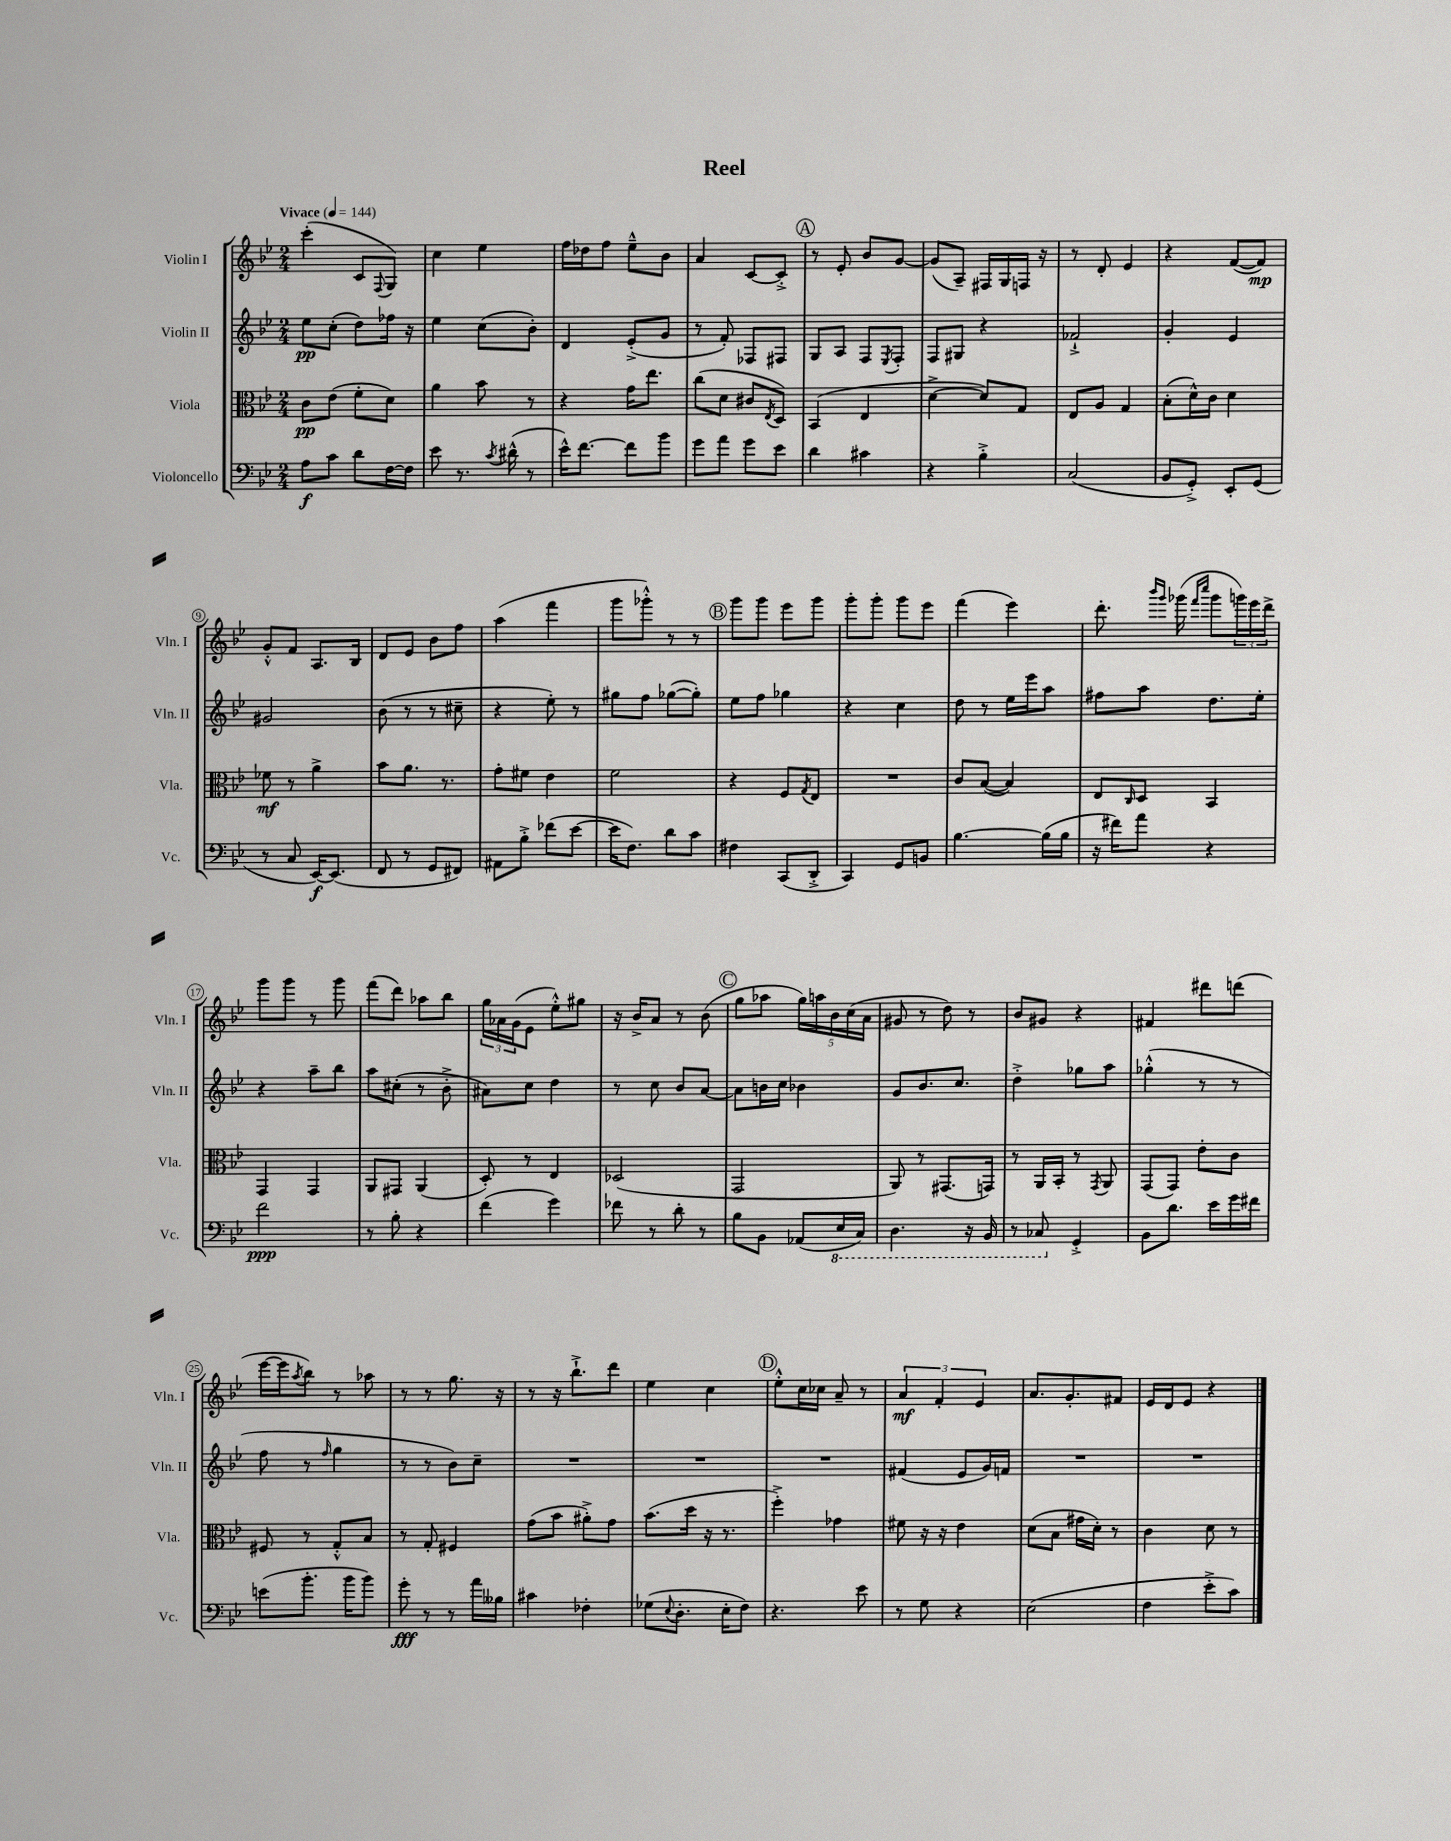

**kern	**dynam	**kern	**dynam	**kern	**dynam	**kern	**dynam
*part4	*part4	*part3	*part3	*part2	*part2	*part1	*part1
*staff4	*staff4	*staff3	*staff3	*staff2	*staff2	*staff1	*staff1
*I"Violoncello	*	*I"Viola	*	*I"Violin II	*	*I"Violin I	*
*I'Vc.	*	*I'Vla.	*	*I'Vln. II	*	*I'Vln. I	*
*clefF4	*	*clefC3	*	*clefG2	*	*clefG2	*
*k[b-e-]	*	*k[b-e-]	*	*k[b-e-]	*	*k[b-e-]	*
*M2/4	*	*M2/4	*	*M2/4	*	*M2/4	*
*MM144	*	*MM144	*	*MM144	*	*MM144	*
=1	=1	=1	=1	=1	=1	=1	=1
!	!	!	!	!	!	!LO:TX:a:B:t=Vivace	!
8A\L	f	8c\L	pp	8ee-\L	pp	(4ccc'\	.
8c\J	.	(8e-\J	.	(8cc'\J	.	.	.
8d\L	.	8f'\L	.	8dd\L)	.	8c/L	.
.	.	.	.	.	.	8qqF/	.
[16F\L	.	8d\J)	.	16ff-X\Jk	.	8G/J)	.
16F\JJ]	.	.	.	16r	.	.	.
=2	=2	=2	=2	=2	=2	=2	=2
8e-\	.	4a\	.	4ee-\	.	4cc\	.
8.r	.	.	.	.	.	.	.
.	.	8b-\	.	(8cc\L	.	4ee-\	.
8qc/	.	.	.	.	.	.	.
(16d#X^^\	.	.	.	.	.	.	.
8r	.	8r	.	8b-'\J)	.	.	.
=3	=3	=3	=3	=3	=3	=3	=3
16e-^^\KL)	.	4r	.	4d/	.	16ff\LL	.
[8.f\J	.	.	.	.	.	16dd-X\J	.
.	.	.	.	.	.	8ff\J	.
8f\L]	.	16g\KL	.	(8e-'^/L	.	8ee-~^^\L	.
.	.	8.ee-\J	.	.	.	.	.
8b-\J	.	.	.	8g/J	.	8b-\J	.
=4	=4	=4	=4	=4	=4	=4	=4
8g\L	.	(8cc\L	.	8r	.	4a/	.
8a\J	.	8d\J	.	8f'/)	.	.	.
8g\L	.	8c#X/L	.	8F-X/L	.	[8c/L	.
.	.	8qE-/	.	.	.	.	.
8e-\J	.	8D/J)	.	8F#X/J	.	8c'^/J]	.
!!LO:REH:place=s1:t=A
=5	=5	=5	=5	=5	=5	=5	=5
4d\	.	(4BB-/	.	8G/L	.	8r	.
.	.	.	.	8A/J	.	8e-'/	.
4c#X\	.	4E-/	.	8F/L	.	8b-/L	.
.	.	.	.	8qE-/	.	.	.
.	.	.	.	8F'/J	.	[8g/J	.
=6	=6	=6	=6	=6	=6	=6	=6
4r	.	[4d^\	.	8F/L	.	(8g/L]	.
.	.	.	.	8G#X/J	.	8A~/J)	.
4B-'^\	.	8d/L])	.	4r	.	16F#X/LL	.
.	.	.	.	.	.	16G/	.
.	.	8G/J	.	.	.	16Fn/JJ	.
.	.	.	.	.	.	16r	.
=7	=7	=7	=7	=7	=7	=7	=7
(2C/	.	8E-/L	.	2f-X`^/	.	8r	.
.	.	8A/J	.	.	.	8d'/	.
.	.	4G/	.	.	.	4e-/	.
=8	=8	=8	=8	=8	=8	=8	=8
8BB-/L	.	(8B-'\L	.	4g'/	.	4r	.
8GG'^/J)	.	16d^^\L)	.	.	.	.	.
.	.	16c\JJ	.	.	.	.	.
8EE-'/L	.	4d\	.	4e-/	.	([8f/L	.
(8GG/J	.	.	.	.	.	8f/J])	mp
!!LO:LB:g=z
=9	=9	=9	=9	=9	=9	=9	=9
8r	.	8f-X\	mf	2g#X/	.	8g'^^/L	.
8C/	.	8r	.	.	.	8f/J	.
[16EE-/KL)	f	4a^\	.	.	.	8.A/L	.
(8.EE-/J]	.	.	.	.	.	.	.
.	.	.	.	.	.	16B-/Jk	.
=10	=10	=10	=10	=10	=10	=10	=10
8FF/	.	8b-\L	.	(8b-\	.	8d/L	.
8r	.	8.a\J	.	8r	.	8e-/J	.
8GG/L	.	.	.	8r	.	8b-\L	.
.	.	8.r	.	.	.	.	.
8FF#X/J)	.	.	.	8cc#X~\	.	8ff\J	.
=11	=11	=11	=11	=11	=11	=11	=11
8AA#X\L	.	8g'\L	.	4r	.	(4aa\	.
8B-'^\J	.	8f#X\J	.	.	.	.	.
(8f-X\L	.	4e-\	.	8ee-'\)	.	4fff\	.
[8e-\J	.	.	.	8r	.	.	.
=12	=12	=12	=12	=12	=12	=12	=12
16e-\KL]	.	2f\	.	8gg#X\L	.	8ggg\L	.
8.F\J)	.	.	.	.	.	.	.
.	.	.	.	8ff\J	.	8ggg-X'^^\J)	.
8d\L	.	.	.	([8gg-X\L	.	8r	.
8c\J	.	.	.	8gg-'\J])	.	8r	.
!!LO:REH:place=s1:t=B
=13	=13	=13	=13	=13	=13	=13	=13
4F#X\	.	4r	.	8ee-\L	.	8ggg\L	.
.	.	.	.	8ff\J	.	8ggg\J	.
(8CC/L	.	8F/L	.	4gg-X\	.	8eee-\L	.
.	.	8qG/	.	.	.	.	.
8DD'^/J	.	8E-/J	.	.	.	8ggg\J	.
=14	=14	=14	=14	=14	=14	=14	=14
4CC/)	.	2r	.	4r	.	8ggg'\L	.
.	.	.	.	.	.	8ggg'\J	.
8GG/L	.	.	.	4cc\	.	8ggg\L	.
8BBn/J	.	.	.	.	.	8eee-\J	.
=15	=15	=15	=15	=15	=15	=15	=15
[4.B-\	.	8c/L	.	8dd\	.	(4fff\	.
.	.	([8B-/J	.	8r	.	.	.
.	.	4B-/])	.	16ee-\LL	.	4eee-\)	.
.	.	.	.	16eee-\J	.	.	.
(16B-\LL]	.	.	.	8aa\J	.	.	.
16B-\JJ	.	.	.	.	.	.	.
=16	=16	=16	=16	=16	=16	=16	=16
16r	.	8E-/L	.	8ff#X\L	.	8.ddd'\	.
16f#X\KL)	.	.	.	.	.	.	.
.	.	16qqC/	.	.	.	.	.
8a\J	.	8D/J	.	8aa\J	.	.	.
.	.	.	.	.	.	16qqbbb-/LL	.
.	.	.	.	.	.	16qqggg/JJ	.
.	.	.	.	.	.	(16ggg-X\	.
.	.	.	.	.	.	16qqfff/LL	.
.	.	.	.	.	.	16qqcccc/JJ	.
4r	.	4BB-/	.	8.dd\L	.	8ggg-\L	.
.	.	.	.	.	.	24gggn\L)	.
.	.	.	.	.	.	24eee-\	.
.	.	.	.	16ee-'\Jk	.	.	.
.	.	.	.	.	.	24ddd^\JJ	.
!!LO:LB:g=z
=17	=17	=17	=17	=17	=17	=17	=17
2f\	ppp	4GG/	.	4r	.	8ggg\L	.
.	.	.	.	.	.	8ggg\J	.
.	.	4GG/	.	8aa~\L	.	8r	.
.	.	.	.	8bb-\J	.	8ggg\	.
=18	=18	=18	=18	=18	=18	=18	=18
8r	.	8AA/L	.	8aa\L	.	(8fff\L	.
8B-'\	.	8GG#X/J	.	(8cc#X'\J	.	8ddd\J)	.
4r	.	(4AA/	.	8r	.	8aa-X\L	.
.	.	.	.	8b-'^\	.	8bb-\J	.
=19	=19	=19	=19	=19	=19	=19	=19
(4f\	.	8D'/)	.	8a#X\L)	.	24gg\LL	.
.	.	.	.	.	.	24a-X\	.
.	.	.	.	.	.	(24g\J	.
.	.	8r	.	8cc\J	.	8e-\J	.
4g\)	.	4E-/	.	4dd\	.	8ee-'^^\L)	.
.	.	.	.	.	.	8gg#X\J	.
=20	=20	=20	=20	=20	=20	=20	=20
8f-X\	.	(2D-X/	.	8r	.	16r	.
.	.	.	.	.	.	16b-^/KL	.
8r	.	.	.	8cc\	.	8a/J	.
8d'\	.	.	.	8b-/L	.	8r	.
8r	.	.	.	[8a/J	.	(8b-\	.
!!LO:REH:place=s1:t=C
=21	=21	=21	=21	=21	=21	=21	=21
8B-\L	.	2GG/	.	8a\L]	.	8gg\L	.
8BB-\J	.	.	.	16bn\L	.	8aa-X\J	.
.	.	.	.	16cc\JJ	.	.	.
(8AA-X/L	.	.	.	4b-X\	.	20gg\LL)	.
.	.	.	.	.	.	20aan\	.
.	.	.	.	.	.	20b-\	.
*8ba	*	*	*	*	*	*	*
16EE-/L	.	.	.	.	.	.	.
.	.	.	.	.	.	(20cc\	.
16CC/JJ)	.	.	.	.	.	.	.
.	.	.	.	.	.	20a\JJ	.
=22	=22	=22	=22	=22	=22	=22	=22
4.DD\	.	8AA/)	.	8g/L	.	8g#X/	.
.	.	8r	.	8.b-/	.	8r	.
.	.	(8.GG#X/L	.	.	.	8dd\)	.
.	.	.	.	8.cc/J	.	.	.
16r	.	.	.	.	.	8r	.
16BBB-/	.	16GGn/Jk)	.	.	.	.	.
=23	=23	=23	=23	=23	=23	=23	=23
8r	.	8r	.	4dd'^\	.	8b-/L	.
8CC-X/	.	16AA/LL	.	.	.	8g#X/J	.
.	.	16BB-'/JJ	.	.	.	.	.
*X8ba	*	*	*	*	*	*	*
4GG'^/	.	8r	.	8gg-X\L	.	4r	.
.	.	8qGG/	.	.	.	.	.
.	.	8AA/	.	8aa\J	.	.	.
=24	=24	=24	=24	=24	=24	=24	=24
8BB-\L	.	(8GG/L	.	(4gg-X'^^\	.	4f#X/	.
8.d\J	.	8GG/J)	.	.	.	.	.
.	.	8e-'\L	.	8r	.	8ddd#X\L	.
16e-\LL	.	.	.	.	.	.	.
16g\	.	8c\J	.	8r	.	(8dddn\J	.
16f#X\JJ	.	.	.	.	.	.	.
!!LO:LB:g=z
=25	=25	=25	=25	=25	=25	=25	=25
(8en\L	.	8F#X/	.	8ff\	.	[16eee-\LL	.
.	.	.	.	.	.	16eee-\J]	.
.	.	.	.	.	.	8qaa/	.
8.b-'\J	.	8r	.	8r	.	8bb-\J)	.
.	.	.	.	16qqff/	.	.	.
.	.	8G'^^/L	.	4gg\	.	8r	.
16b-\KL	.	.	.	.	.	.	.
8b-\J)	.	8B-/J	.	.	.	8aa-X\	.
=26	=26	=26	=26	=26	=26	=26	=26
8g'\	fff	8r	.	8r	.	8r	.
8r	.	8G'/	.	8r	.	8r	.
8r	.	4F#X/	.	8b-\L)	.	8.gg\	.
16a\LL	.	.	.	8cc~\J	.	.	.
16B--X\JJ	.	.	.	.	.	16r	.
=27	=27	=27	=27	=27	=27	=27	=27
4c#X\	.	(8g\L	.	2r	.	8r	.
.	.	8b-\J	.	.	.	16r	.
.	.	.	.	.	.	8.bb-`^\L	.
4F-X'\	.	8a#X'^\L)	.	.	.	.	.
.	.	8g\J	.	.	.	8ddd\J	.
=28	=28	=28	=28	=28	=28	=28	=28
(8G-X\L	.	(8.b-\L	.	2r	.	4ee-\	.
8qqE-/	.	.	.	.	.	.	.
8.D'\J	.	.	.	.	.	.	.
.	.	16dd\Jk	.	.	.	.	.
.	.	16r	.	.	.	4cc\	.
16E-'\KL	.	8.r	.	.	.	.	.
8F\J)	.	.	.	.	.	.	.
!!LO:REH:place=s1:t=D
=29	=29	=29	=29	=29	=29	=29	=29
4.r	.	4ff'^\)	.	2r	.	8ee-'^^\L	.
.	.	.	.	.	.	16cc\L	.
.	.	.	.	.	.	16cc-X\JJ	.
.	.	4g-X\	.	.	.	8a~/	.
8e-\	.	.	.	.	.	8r	.
=30	=30	=30	=30	=30	=30	=30	=30
8r	.	8f#X\	.	(4f#X/	.	6a/	mf
8G\	.	16r	.	.	.	.	.
.	.	.	.	.	.	6f'/	.
.	.	16r	.	.	.	.	.
4r	.	4e-\	.	8e-/L	.	.	.
.	.	.	.	.	.	6e-/	.
.	.	.	.	16g/L)	.	.	.
.	.	.	.	16fn/JJ	.	.	.
=31	=31	=31	=31	=31	=31	=31	=31
(2E-\	.	(8d\L	.	2r	.	8.a/L	.
.	.	8B-\J	.	.	.	.	.
.	.	.	.	.	.	8.g'/	.
.	.	16g#X\LL	.	.	.	.	.
.	.	16d'\JJ)	.	.	.	.	.
.	.	8r	.	.	.	8f#X/J	.
=32	=32	=32	=32	=32	=32	=32	=32
4F\	.	4c\	.	2r	.	16e-/LL	.
.	.	.	.	.	.	16d/J	.
.	.	.	.	.	.	8e-/J	.
8e-'^\L	.	8d\	.	.	.	4r	.
8c\J)	.	8r	.	.	.	.	.
==	==	==	==	==	==	==	==
*-	*-	*-	*-	*-	*-	*-	*-
